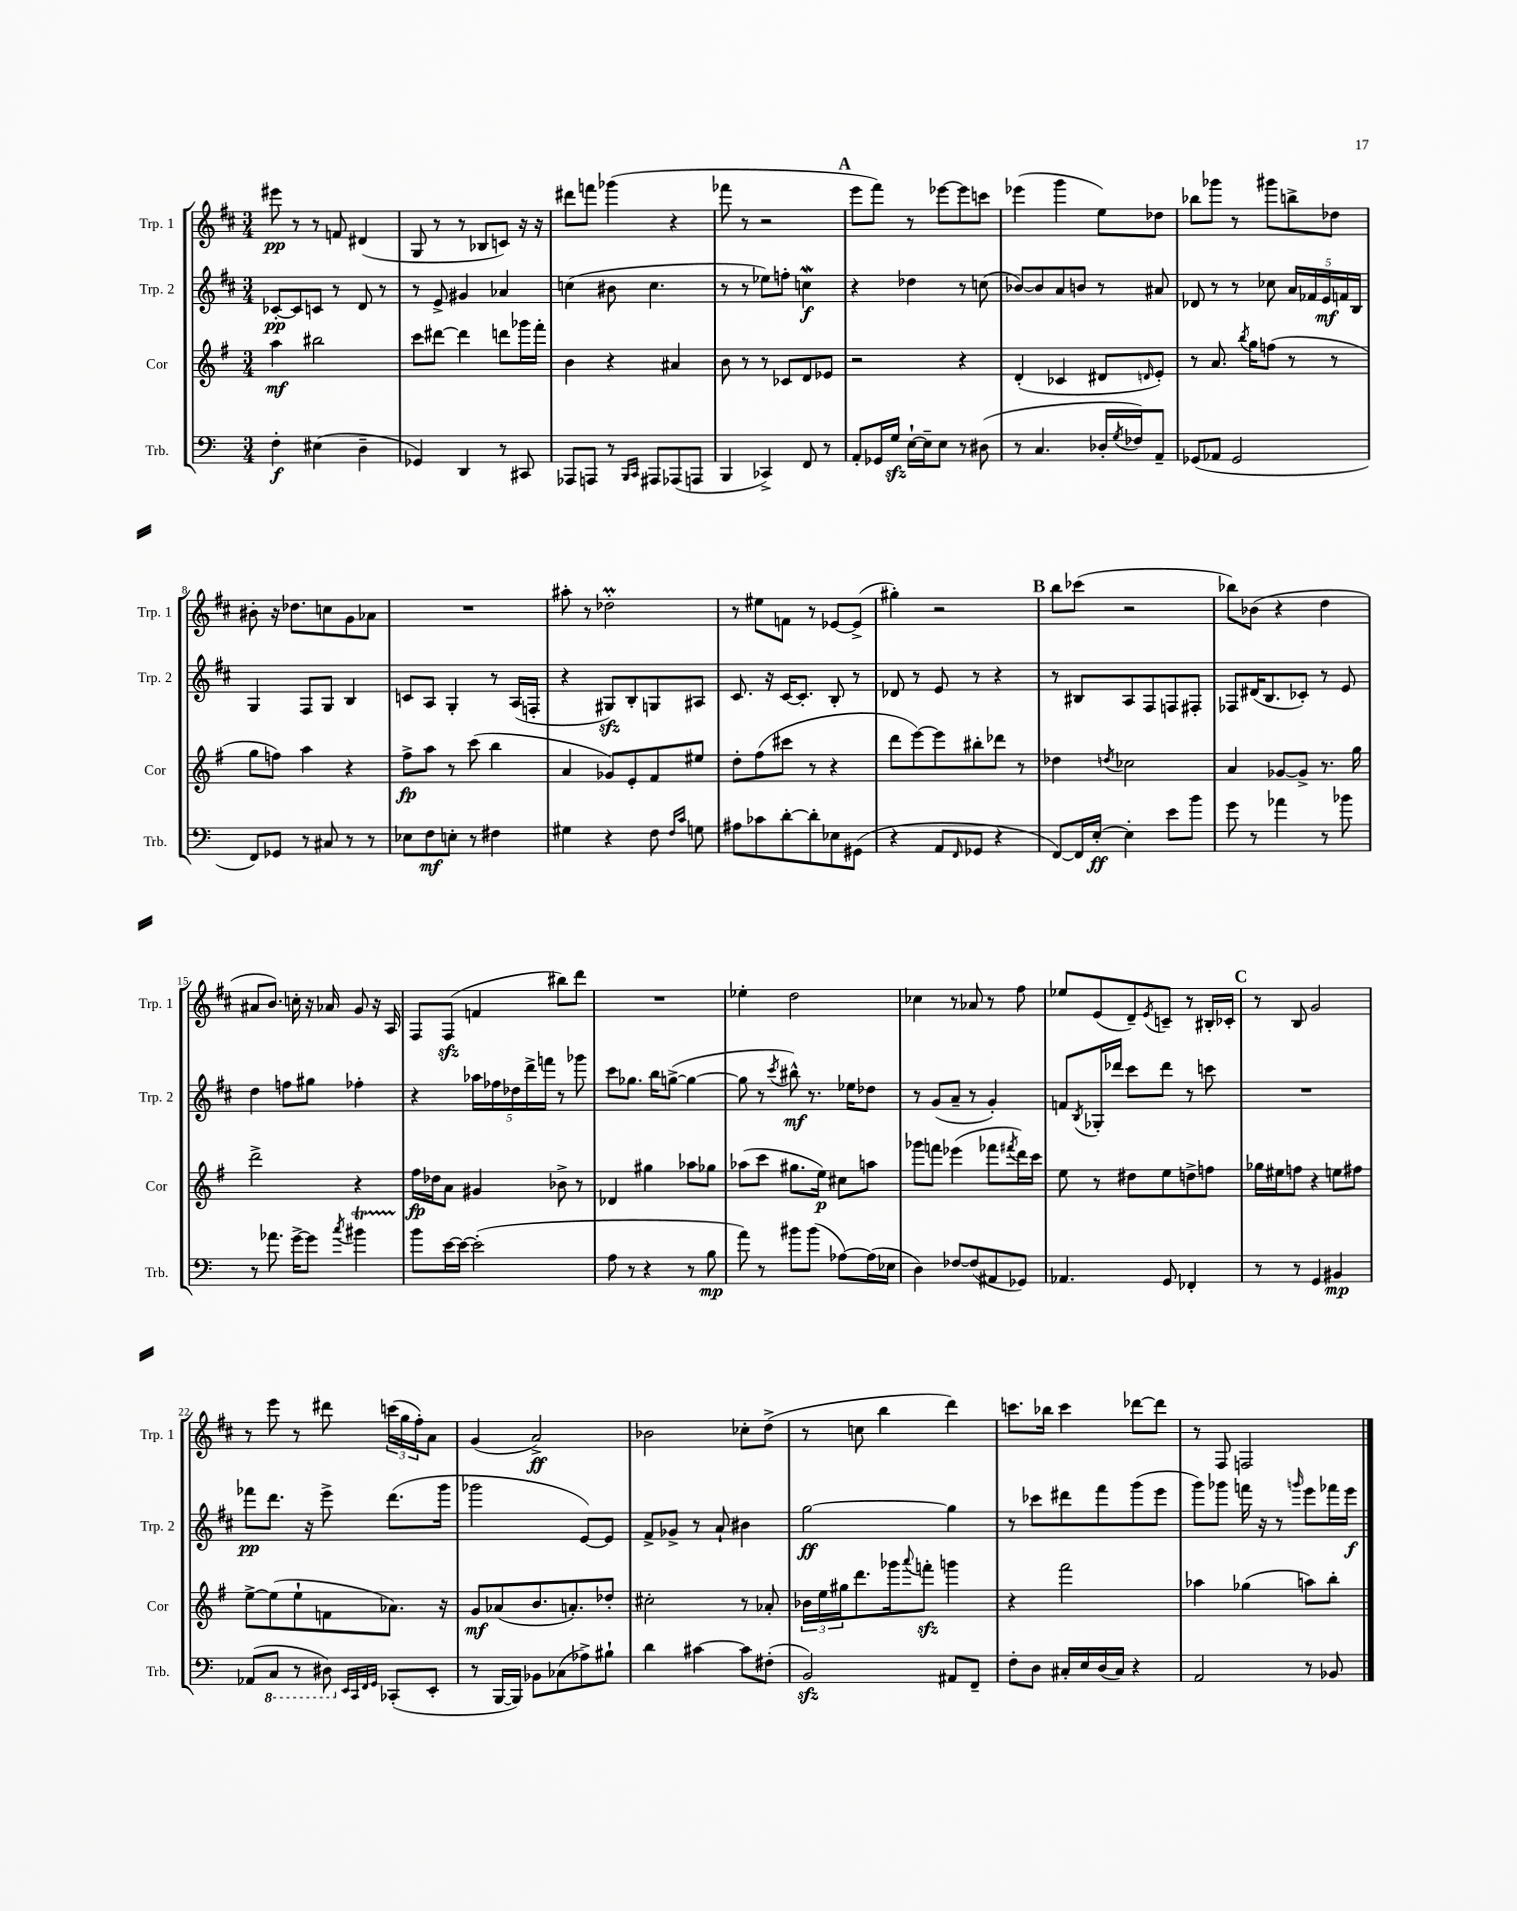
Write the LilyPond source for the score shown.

<<
\new StaffGroup <<
\new Staff = "s0" \with { instrumentName = "Trp. 1" shortInstrumentName = "Trp. 1" } {
    \clef treble \key d \major \numericTimeSignature \time 3/4
    eis'''8\pp r8 r8 f'8 dis'4( |
    g8 r8 r8 bes8 c'8) r16 r16 |
    dis'''8 f'''8 ges'''4( r4 |
    fes'''8 r8 r2 |
    \mark \markup { \bold "A" } e'''8 fis'''8) r8 ees'''8~ ees'''8 c'''8 |
    ees'''4( g'''4 e''8) des''8 |
    bes''8 ges'''8 r8 gis'''8 b''8-> des''8 |
    bis'8-. r16 des''8. c''8 g'8 aes'8 |
    R2. |
    ais''8-. r8 des''2-.\prall |
    r8 eis''8 f'8 r8 ees'8~ ees'8->( |
    gis''4-.) r2 |
    \mark \markup { \bold "B" } b''8 ces'''8( r2 |
    bes''8) bes'8( r4 d''4 |
    ais'8 b'8.) c''16-. r16 aes'16 g'8 r16 a16 |
    fis8 fis8\sfz( f'4 bis''8) d'''8 |
    R2. |
    ees''4-. d''2 |
    ces''4 r8 aes'8 r8 fis''8 |
    ees''8 e'8( d'8--) \acciaccatura { e'8 } c'8-- r8 bis16-. ces'16-. |
    \mark \markup { \bold "C" } r8 b8 g'2 |
    r8 e'''8 r8 dis'''8 \tuplet 3/2 { c'''16( g''16 fis''16-.) } a'8 |
    g'4( a'2->\ff) |
    bes'2 ces''8-. d''8->( |
    r8 c''8 b''4 d'''4) |
    c'''8. bes''16 c'''4 des'''8~ des'''8 |
    r8 fis8 f2 \bar "|." |
}
\new Staff = "s1" \with { instrumentName = "Trp. 2" shortInstrumentName = "Trp. 2" } {
    \clef treble \key d \major \numericTimeSignature \time 3/4
    ces'8~-.\pp ces'8 c'8 r8 d'8 r8 |
    r8 e'8-> gis'4 aes'4 |
    c''4( bis'8 c''4. |
    r8 r8 ees''8) f''8-. c''4\mordent\f |
    \mark \markup { \bold "A" } r4 des''4 r8 c''8( |
    bes'8~) bes'8 a'8 b'8 r8 ais'8 |
    des'8 r8 r8 ces''8 \tuplet 5/4 { a'16 fes'16 e'16\mf f'16 b16 } |
    g4 fis8 g8 b4 |
    c'8 a8 g4-. r8 a16( f16-. |
    r4 gis8\sfz) b8-. g8 ais8 |
    cis'8. r16 cis'16~ cis'8.-. b8-. r8 |
    des'8 r8 e'8 r8 r4 |
    \mark \markup { \bold "B" } r8 bis8 a8 fis8 f8 fis8-. |
    fes8 dis'16( b8. ces'8-.) r8 e'8 |
    d''4 f''8 gis''8 fes''4-. |
    r4 \tuplet 5/4 { aes''16 fes''16 des''16 d'''16-> f'''16 } r8 ges'''8 |
    cis'''8 ges''8. b''16 g''8~->( g''4~ |
    g''8 r8 \acciaccatura { cis'''8 } bis''8-^\mf) r8. ees''16 des''8 |
    r8 g'8( a'8-- r8 g'4-.) |
    f'8 \acciaccatura { b8 } ges16-. des'''16 cis'''8 des'''8 r8 c'''8 |
    \mark \markup { \bold "C" } R2. |
    fes'''8\pp d'''8. r16 e'''8-> d'''8.( g'''16 |
    ges'''2 e'8~) e'8 |
    fis'8-> ges'8-> r8 a'8-! bis'4 |
    g''2~\ff g''4 |
    r8 ces'''8 dis'''8 fis'''8 g'''8( e'''8 |
    g'''8) ges'''8 f'''16 r16 r8 \grace { g'''16 } e'''8 fes'''16 e'''16\f \bar "|." |
}
\new Staff = "s2" \with { instrumentName = "Cor" shortInstrumentName = "Cor" } {
    \clef treble \key g \major \numericTimeSignature \time 3/4
    a''4\mf bis''2 |
    c'''8 dis'''8~ dis'''4 d'''8 ges'''16 fis'''16-. |
    b'4 r4 ais'4 |
    b'8 r8 r8 ces'8 d'8 ees'8 |
    \mark \markup { \bold "A" } r2 r4 |
    d'4-.( ces'4 dis'8 \grace { d'16 } e'8-.) |
    r8 a'8. \acciaccatura { b''8 } g''16 f''8( r8 r8 |
    g''8 f''8) a''4 r4 |
    fis''8->\fp a''8 r8 c'''8( b''4 |
    a'4 ges'8) e'8-. fis'8 eis''8 |
    d''8-. fis''8( cis'''8 r8 r4 |
    d'''8 e'''8~) e'''8 bis''8-. des'''8 r8 |
    \mark \markup { \bold "B" } des''4 \acciaccatura { d''8 } ces''2 |
    a'4 ges'8~ ges'8-> r8. g''16 |
    d'''2-> r4 |
    fis''16\fp des''16 a'8 gis'4 bes'8-> r8 |
    des'4 gis''4 aes''8 ges''8 |
    aes''8( c'''8 gis''8. e''16\p) cis''8 a''8 |
    ges'''8 f'''8 ees'''4( fes'''8 \acciaccatura { fis'''8 } d'''16) c'''16 |
    e''8 r8 dis''8 e''8 d''8-> f''8 |
    \mark \markup { \bold "C" } ges''16 eis''16 f''8 r4 e''8 fis''8 |
    e''8~-> e''8( e''8-! f'8 aes'8.) r16 |
    g'8\mf aes'8( b'8. a'8.-.) des''8-. |
    cis''2-. r8 aes'8-. |
    \tuplet 3/2 { bes'16 e''16 gis''16 } d'''8. ges'''16 \appoggiatura { a'''8 } f'''8-.\sfz g'''4 |
    r4 fis'''2 |
    aes''4 ges''4( a''8) b''8-. \bar "|." |
}
\new Staff = "s3" \with { instrumentName = "Trb." shortInstrumentName = "Trb." } {
    \clef bass \key c \major \numericTimeSignature \time 3/4
    f4-.\f eis4( d4-- |
    ges,4) d,4 r8 cis,8 |
    aes,,8 a,,8 r8 \grace { b,,16 c,16 } ais,,8 aes,,8( a,,8 |
    b,,4 ces,4->) f,8 r8 |
    \mark \markup { \bold "A" } a,8-. ges,16 g16\sfz e16~-! e16-- e8 r8 dis8( |
    r8 c4. des16-. \acciaccatura { g8 } fes16) a,8-- |
    ges,8( aes,8 ges,2 |
    f,8) ges,8 r8 cis8 r8 r8 |
    ees8 f8\mf e8-. r8 fis4 |
    gis4 r4 f8 \grace { f16 c'16 } g8 |
    ais8 ces'8 d'8~-. d'8-. ees8 gis,8( |
    r4 a,8 \grace { f,16 } ges,8 r4 |
    \mark \markup { \bold "B" } f,8~) f,16 e16~-.\ff e4-. e'8 b'8 |
    g'8 r8 aes'4 r8 bes'8 |
    r8 aes'8. g'16~-> g'8 \acciaccatura { c''8 } bis'4\startTrillSpan |
    b'8\stopTrillSpan e'16~ e'16~ e'2-.( |
    a8 r8 r4 r8 b8\mp |
    a'8) r8 bis'8 bis'8( aes8~) aes16( ees16 |
    d4) fes8~ fes8( ais,8 ges,8) |
    aes,4. g,8 fes,4-. |
    \mark \markup { \bold "C" } r8 r8 g,4 bis,4\mp |
    aes,8( \ottava #-1 c,8 r8 dis,8) \ottava #0 \grace { e,32 c,32 f,32 g,32 } ces,8-.( e,8-. |
    r8 b,,16~ b,,16) bes,8 ces8( aes8->) bis8-! |
    d'4 cis'4~ cis'8 fis8-.( |
    b,2\sfz) ais,8 f,8-- |
    f8-. d8 cis16-. e16 d16( cis16) r4 |
    a,2 r8 bes,8 \bar "|." |
}
>>
>>
